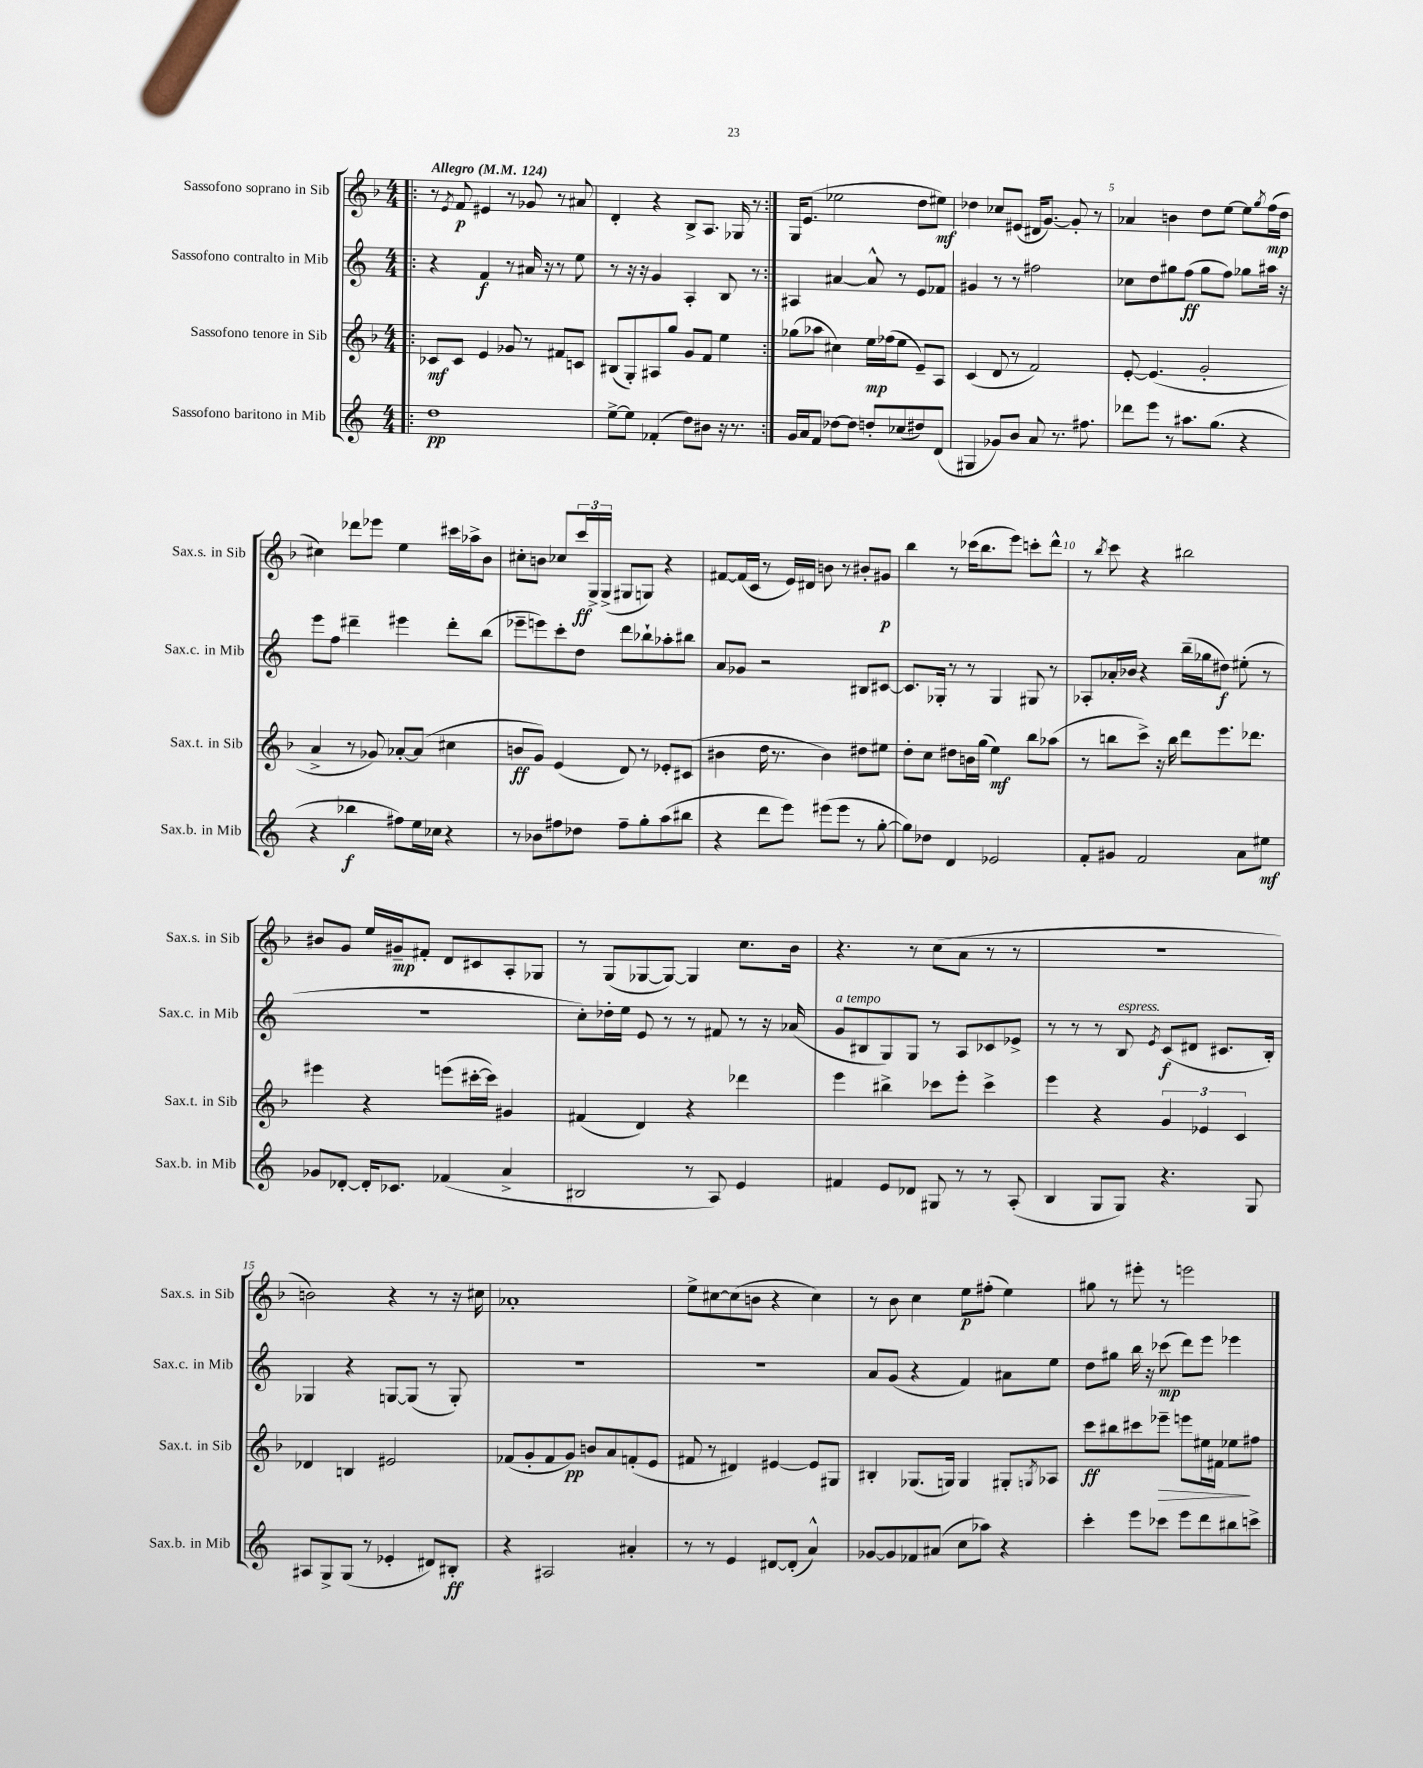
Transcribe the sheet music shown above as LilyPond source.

<<
\new StaffGroup <<
\new Staff = "s0" \with { instrumentName = "Sassofono soprano in Sib" shortInstrumentName = "Sax.s. in Sib" } {
    \clef treble \key f \major \numericTimeSignature \time 4/4 \tempo "Allegro" 4 = 124
    \repeat volta 2 { \bar ".|:" r8 \acciaccatura { e'8 } f'8\p eis'4 r8 ges'8 r8 ais'8 |
    d'4-. r4 bes8-> a8. ges16 r8 | }
    g16 e'8.( ees''2 d''8 eis''8\mf) |
    des''4 ces''8 eis'8( dis'16 g'8.~) g'8-. r8 |
    aes'4 b'4 d''8 e''8~ e''8 \acciaccatura { g''8 } f''16\mp( d''16 |
    cis''4) des'''8 ees'''8 e''4 cis'''16 aes''16-> bes'8 |
    cis''8-. b'8 ces''8 \tuplet 3/2 { c'''16\ff g16-> g16->( } gis8 g8) r4 |
    fis'8~ fis'16( c'16 r8 e'16) dis'16 b'8 r8 bis'8-. gis'8\p |
    bes''4 r8 ces'''16( bes''8. e'''8) c'''8-. d'''8-^ |
    r8 \acciaccatura { bes''8 } c'''8 r4 bis''2 |
    bis'8 g'8 e''16 gis'16--\mp fis'8-. d'8 cis'8 a8-. ges8 |
    r8 g8( ges8~ ges8~) ges4 c''8. bes'16 |
    r4. r8 c''8( a'8 r8 r8 |
    r1 |
    b'2) r4 r8 r16 cis''16 |
    aes'1-. |
    e''8-> cis''8~ cis''8( b'8 r4 cis''4) |
    r8 bes'8 c''4 e''8\p fis''8-.( e''4) |
    gis''8 r8 eis'''8-. r8 e'''2 \bar "|." |
}
\new Staff = "s1" \with { instrumentName = "Sassofono contralto in Mib" shortInstrumentName = "Sax.c. in Mib" } {
    \clef treble \key c \major \numericTimeSignature \time 4/4
    \repeat volta 2 { \bar ".|:" r4 f'4\f r8 ais'16 r16 r8 e''8 |
    r8 r16 r16 g'4 a4-. b8 r8 | }
    ais4 ais'4~ ais'8-^ r8 e'8 fes'8 |
    gis'4 r8 r8 fis''2 |
    ces''8 d''8 gis''8 f''8\ff( gis''8 f''8) ges''8 ais''16 r16 |
    e'''8 f''8 dis'''4-- eis'''4 dis'''8-. b''8( |
    ees'''8-- e'''8) c'''8-. d''8 d'''8 bes''8-! aes''8-. bis''8 |
    a'8 ges'8 r2 bis8 cis'8~ |
    cis'8. ges16-. r8 r8 ges4 gis8 r8 |
    aes8-. aes'16-. bes'16 r4 b''16--( ges''16 dis''8\f) eis''8-.( r8 |
    R1 |
    c''8-.) des''16-. e''16 e'8 r8 r8 fis'8 r8 r16 aes'16( |
    g'8^\markup { \italic "a tempo" } bis8 g8) g8 r8 a8 ces'8 ees'8-> |
    r8 r8 r8 b8^\markup { \italic "espress." } \acciaccatura { e'8 } c'8\f( dis'8 cis'8. b16-.) |
    ges4 r4 g8~ g8( r8 g8-.) |
    R1 |
    R1 |
    a'8 g'8( r4 f'4) ais'8 e''8 |
    d''8 gis''8 b''16 r16 ces'''8\mp( d'''8) e'''8 ees'''4 \bar "|." |
}
\new Staff = "s2" \with { instrumentName = "Sassofono tenore in Sib" shortInstrumentName = "Sax.t. in Sib" } {
    \clef treble \key f \major \numericTimeSignature \time 4/4
    \repeat volta 2 { \bar ".|:" ces'8\mf ces'8 e'4 ges'8 r8 fis'8 c'8 |
    bis8( g8-.) ais8 g''8 g'8 f'8 e''4 | }
    ges''8( aes''8 cis''4) e''16\mp fes''16( e''8 e'8--) a8 |
    c'4( d'8 r8 f'2) |
    e'8~-. e'4.( g'2-. |
    a'4-> r8 ges'8) aes'8~-. aes'8( cis''4 |
    b'8\ff g'8) e'4( d'8) r8 ees'8-. cis'8( |
    bis'4 d''16 r8. bis'4) dis''8 eis''8 |
    d''8-. c''8 dis''8 b'16 g''16( e''4\mf) bes''8 aes''8( |
    r8 b''8 c'''8->) r16 b''16 d'''8 e'''8. des'''8. |
    eis'''4 r4 e'''8( cis'''16~-. cis'''16) gis'4 |
    fis'4( d'4) r4 des'''4 |
    e'''4 bis''4-> ces'''8 e'''8-. ces'''4-> |
    e'''4 r4 \tuplet 3/2 { g'4 ees'4 c'4 } |
    des'4 b4 eis'2 |
    fes'8( g'8-. fes'8 g'8\pp) b'8 a'8 f'8-.( e'8 |
    fis'8 r8 dis'4) eis'4~ eis'8 gis8 |
    bis4-. ges8.( g16) g4 gis8-. \acciaccatura { g8 } aes8 |
    c'''8\ff bis''8 cis'''8 ees'''8--\> e'''8 eis''16 fis'16 ees''8\! fis''8 \bar "|." |
}
\new Staff = "s3" \with { instrumentName = "Sassofono baritono in Mib" shortInstrumentName = "Sax.b. in Mib" } {
    \clef treble \key c \major \numericTimeSignature \time 4/4
    \repeat volta 2 { \bar ".|:" d''1\pp |
    e''8~-> e''8 fes'4-.( d''8) bis'8 r16 r8. | }
    g'16 a'16 f'8 des''8~ des''8 d''8-. ces''8( dis''8) d'8( |
    gis4 ges'8) b'8 a'8 r8. fis''8. |
    des'''8 e'''8 r8 ais''8. g''8.( r4 |
    r4 bes''4\f fis''8) e''16 ces''16 r4 |
    r8 bes'8 fis''8 des''8 fis''8-- g''8-. a''8( bis''8 |
    r4 d'''8 e'''8) eis'''8( eis'''8 r8 g''8~-. |
    g''8) des''8 d'4 ees'2 |
    f'8-. gis'8 f'2 a'8 eis''8\mf |
    ges'8 des'8~-. des'16-. ces'8. fes'4( a'4-> |
    bis2 r8 a8) e'4 |
    fis'4 e'8 des'8 gis8 r8 r8 a8-.( |
    b4 g8 g8) r4. g8 |
    ais8 g8-> g8( r8 ees'4-. dis'8) bis8-.\ff |
    r4 ais2 ais'4-. |
    r8 r8 e'4 dis'8~ dis'8-.( a'4-^) |
    ges'8~ ges'8 fes'8 ais'8( c''8 aes''8) r4 |
    c'''4-. e'''8 ces'''8 e'''8 d'''8 bis''8 c'''8-> \bar "|." |
}
>>
>>
\layout { \context { \Score \override BarNumber.break-visibility = ##(#f #t #t) barNumberVisibility = #(every-nth-bar-number-visible 5) } }
